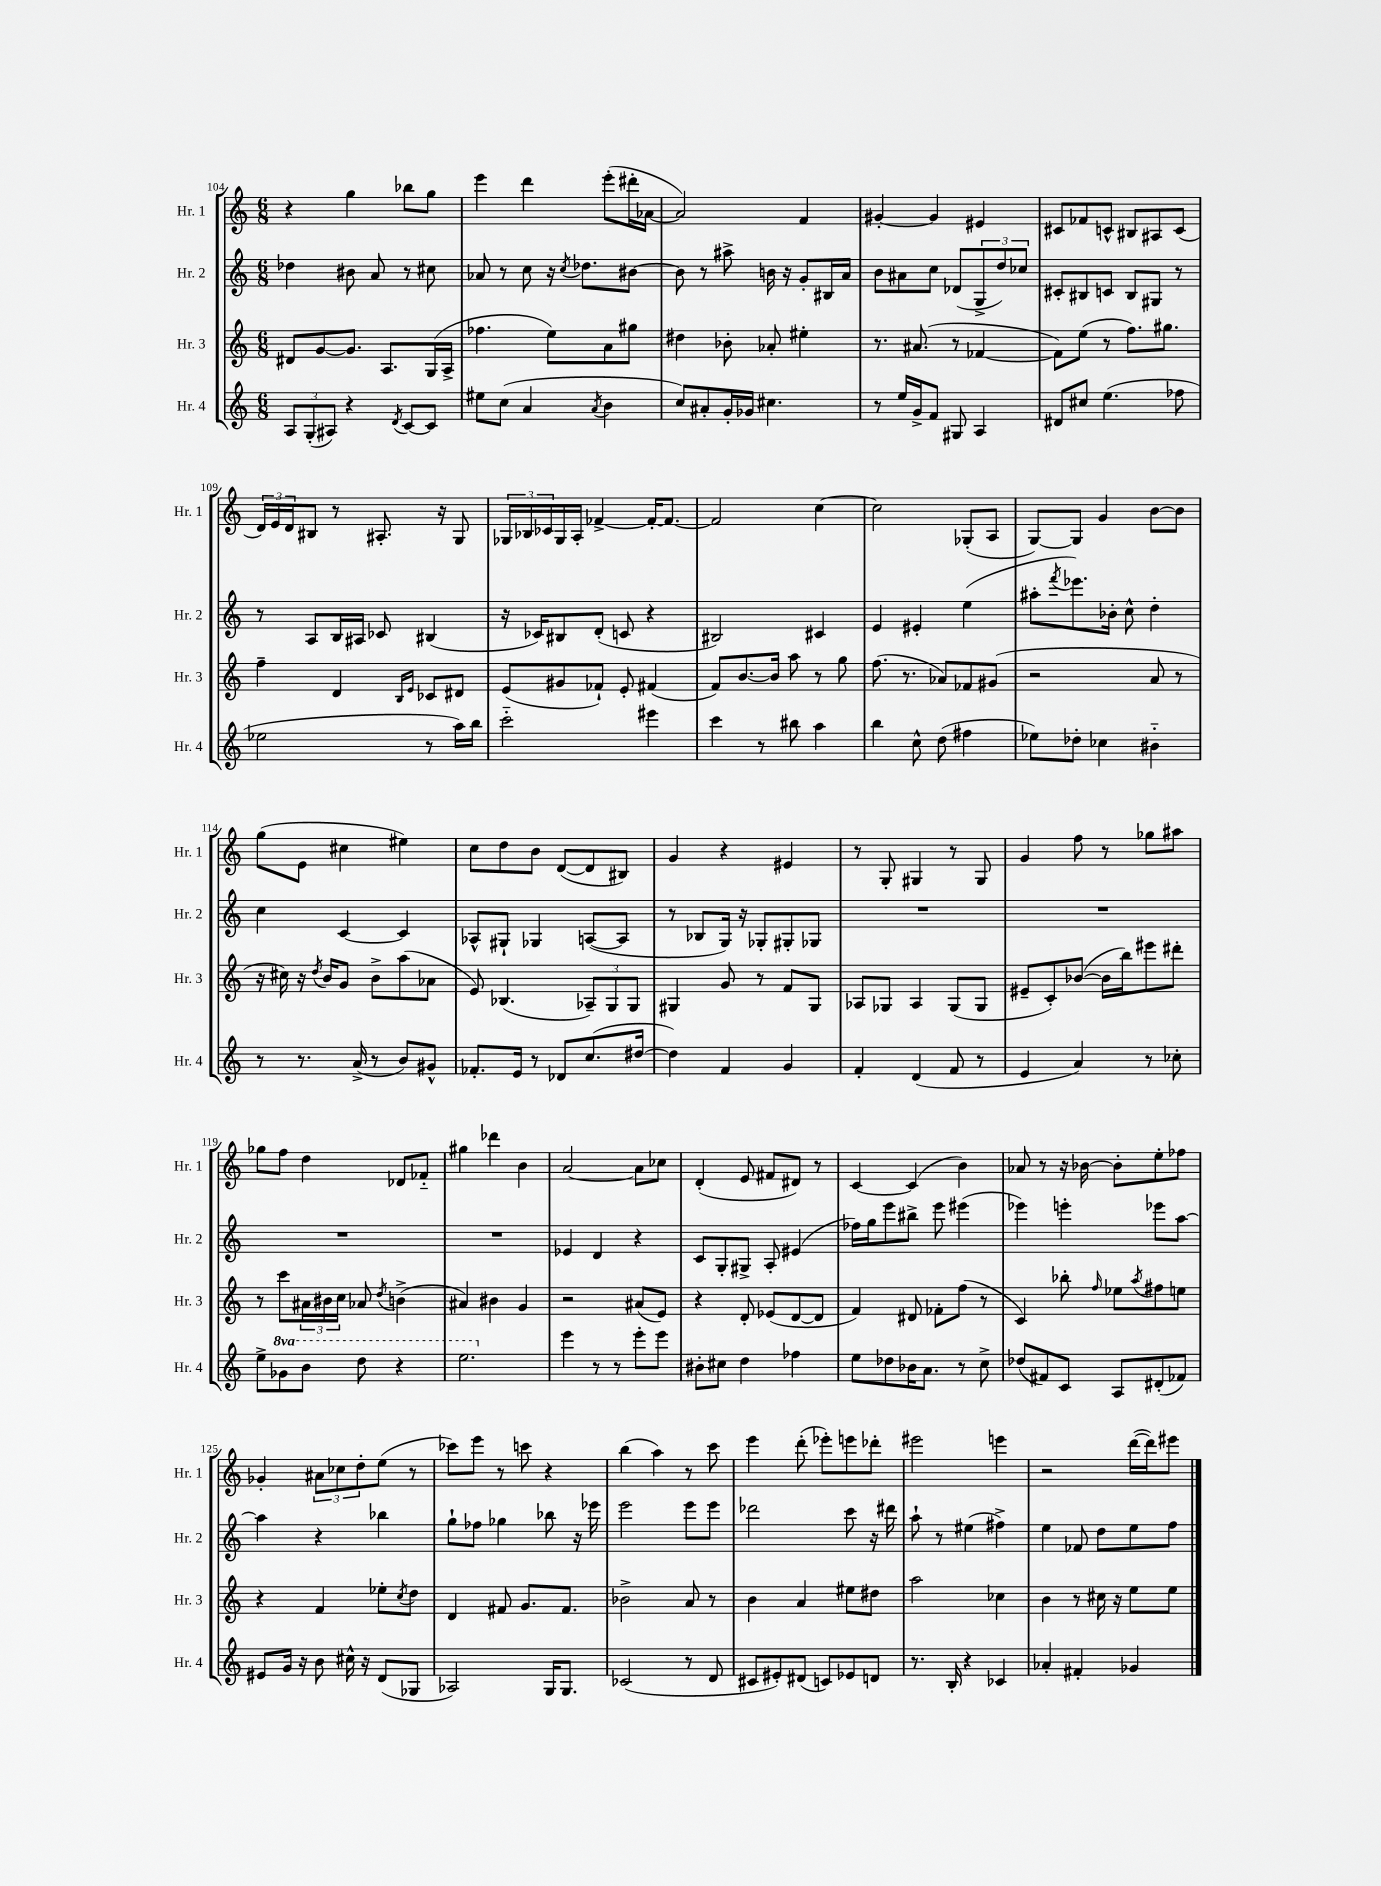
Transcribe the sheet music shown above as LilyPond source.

<<
\new StaffGroup <<
\new Staff = "s0" \with { instrumentName = "Hr. 1" shortInstrumentName = "Hr. 1" } {
    \clef treble \key c \major \numericTimeSignature \time 6/8
    r4 g''4 bes''8 g''8 |
    e'''4 d'''4 e'''8-.( dis'''16-. aes'16~ |
    aes'2) f'4 |
    gis'4~-. gis'4 eis'4 |
    cis'8 fes'8 c'8-^ bis8 ais8 c'8( |
    \tuplet 3/2 { d'16) e'16 d'16 } bis8 r8 ais8.-. r16 g8 |
    \tuplet 3/2 { ges16 bes16 ces'16 } ges16 a16-. fes'4~-> fes'16~-. fes'8.~ |
    fes'2 c''4~ |
    c''2 ges8-.( a8 |
    g8~) g8 g'4 b'8~ b'8 |
    g''8( e'8 cis''4 eis''4) |
    c''8 d''8 b'8 d'8~( d'8 bis8) |
    g'4 r4 eis'4 |
    r8 g8-. gis4 r8 gis8 |
    g'4 f''8 r8 ges''8 ais''8 |
    ges''8 f''8 d''4 des'8 fes'8-_ |
    gis''4 des'''4 b'4 |
    a'2~ a'8 ces''8 |
    d'4-.( e'8 fis'8 dis'8) r8 |
    c'4~ c'4( b'4) |
    aes'8 r8 r16 bes'16~ bes'8-. e''8-. fes''8 |
    ges'4-. \tuplet 3/2 { ais'8 ces''8 d''8-. } e''8( r8 |
    ces'''8) e'''8 r8 c'''8 r4 |
    b''4( a''4) r8 c'''8 |
    e'''4 d'''8-.( ees'''8-.) e'''8 des'''8-. |
    eis'''2 e'''4 |
    r2 d'''16~( d'''16) eis'''8 \bar "|." |
}
\new Staff = "s1" \with { instrumentName = "Hr. 2" shortInstrumentName = "Hr. 2" } {
    \clef treble \key c \major \numericTimeSignature \time 6/8
    des''4 bis'8 a'8 r8 cis''8 |
    aes'8 r8 c''8 r16 \acciaccatura { c''8 } des''8. bis'8~ |
    bis'8 r8 ais''8-> b'16 r16 g'8-. bis16 a'16 |
    b'8 ais'8 c''8 des'8( \tuplet 3/2 { g8-> d''8) ces''8 } |
    cis'8-. bis8 c'8 bis8 gis8 r8 |
    r8 a8 b16 ais16 ces'8 bis4( |
    r16 ces'16) bis8 d'8-.( c'8 r4 |
    bis2) cis'4 |
    e'4 eis'4-. e''4( |
    ais''8-. \acciaccatura { f'''8 } ees'''8.) bes'16-. c''8-^ d''4-. |
    c''4 c'4~ c'4 |
    aes8-^ gis8-! ges4 a8~( a8 |
    r8 bes8 g16) r16 ges8-. gis8-. ges8 |
    R2. |
    R2. |
    R2. |
    R2. |
    ees'4 d'4 r4 |
    c'8 g8-. gis8-> a8-. eis'4( |
    fes''16) g''16 e'''8 bis''8-> e'''8 eis'''4( |
    ees'''4) e'''4-. ees'''8 a''8~ |
    a''4 r4 bes''4 |
    g''8-! fes''8 ges''4 bes''8 r16 ees'''16 |
    e'''2 e'''8 e'''8 |
    des'''2 c'''8 r16 dis'''16 |
    a''8-! r8 eis''4( fis''4->) |
    e''4 fes'8 d''8 e''8 f''8 \bar "|." |
}
\new Staff = "s2" \with { instrumentName = "Hr. 3" shortInstrumentName = "Hr. 3" } {
    \clef treble \key c \major \numericTimeSignature \time 6/8
    dis'8 g'8~ g'8. a8. g16( a16-> |
    fes''4. e''8) a'8 gis''8 |
    dis''4 bes'8-. aes'8-. eis''4-. |
    r8. ais'8.( r8 fes'4~ |
    fes'8) e''8( r8 f''8.) gis''8. |
    f''4-- d'4 \grace { b16 e'16 } ces'8 dis'8 |
    e'8( gis'8 fes'8-!) e'8-. fis'4( |
    f'8) b'8.~ b'16 a''8 r8 g''8 |
    f''8.( r8. aes'8) fes'8 gis'8( |
    r2 a'8 r8 |
    r16 cis''16) r16 \acciaccatura { d''8 } b'16 g'8 b'8-> a''8( aes'8 |
    e'8) bes4.( \tuplet 3/2 { aes8--) g8 g8 } |
    gis4 g'8 r8 f'8 gis8 |
    aes8 ges8 aes4 ges8( ges8 |
    eis'8-- c'8-.) bes'8~( bes'16 b''16) eis'''8 dis'''8-. |
    r8 c'''8 \tuplet 3/2 { ais'16 bis'16 c''16 } aes'8 \acciaccatura { d''8 } b'4->( |
    ais'4) bis'4 g'4 |
    r2 ais'8( e'8) |
    r4 d'8-. ees'8( d'8~ d'8 |
    f'4) dis'8 fes'8-. f''8( r8 |
    c'4) bes''8-. \grace { f''16 } ees''8 \acciaccatura { a''8 } fis''8 e''8 |
    r4 f'4 ees''8-. \acciaccatura { c''8 } d''8 |
    d'4 fis'8 g'8. fis'8. |
    bes'2-> a'8 r8 |
    b'4 a'4 eis''8 dis''8 |
    a''2 ces''4 |
    b'4 r8 cis''16 r16 e''8 e''8 \bar "|." |
}
\new Staff = "s3" \with { instrumentName = "Hr. 4" shortInstrumentName = "Hr. 4" } {
    \clef treble \key c \major \numericTimeSignature \time 6/8 \set Staff.ottavationMarkups = #ottavation-simple-ordinals
    \tuplet 3/2 { a8 g8-.( ais8) } r4 \acciaccatura { d'8 } c'8~ c'8 |
    eis''8 c''8( a'4 \acciaccatura { a'8 } b'4 |
    c''8) ais'8-. g'16-. ges'16 cis''4. |
    r8 e''16 g'16-> f'8 gis8 a4 |
    dis'8 cis''8 e''4.( fes''8 |
    ees''2 r8 a''16) b''16 |
    c'''2-_ eis'''4 |
    c'''4 r8 bis''8 a''4 |
    b''4 c''8-^ d''8( fis''4 |
    ees''8) des''8-. ces''4 bis'4-_ |
    r8 r8. a'16->( r8 b'8) gis'8-^ |
    fes'8.-. e'16 r8 des'8 c''8.( dis''16~ |
    dis''4) f'4 g'4 |
    f'4-. d'4( f'8 r8 |
    e'4 a'4) r8 ces''8-. |
    e''8-> \ottava #1 ges''8 b''8 d'''8 r4 |
    e'''2. \ottava #0 |
    e'''4 r8 r8 e'''8-. e'''8 |
    bis'8-. cis''8 d''4 fes''4 |
    e''8 des''8 bes'16 a'8. r8 c''8-> |
    des''8( fis'8) c'8 a8 dis'8-.( fes'8) |
    eis'8 g'16 r16 b'8 cis''16-^ r16 d'8( ges8 |
    aes2) g16 g8. |
    ces'2( r8 d'8 |
    cis'8 eis'8-.) dis'8( c'8) ees'8 d'8 |
    r8. b16-. r4 ces'4 |
    aes'4-. fis'4-. ges'4 \bar "|." |
}
>>
>>
\layout { \context { \Score currentBarNumber = #104 } }
